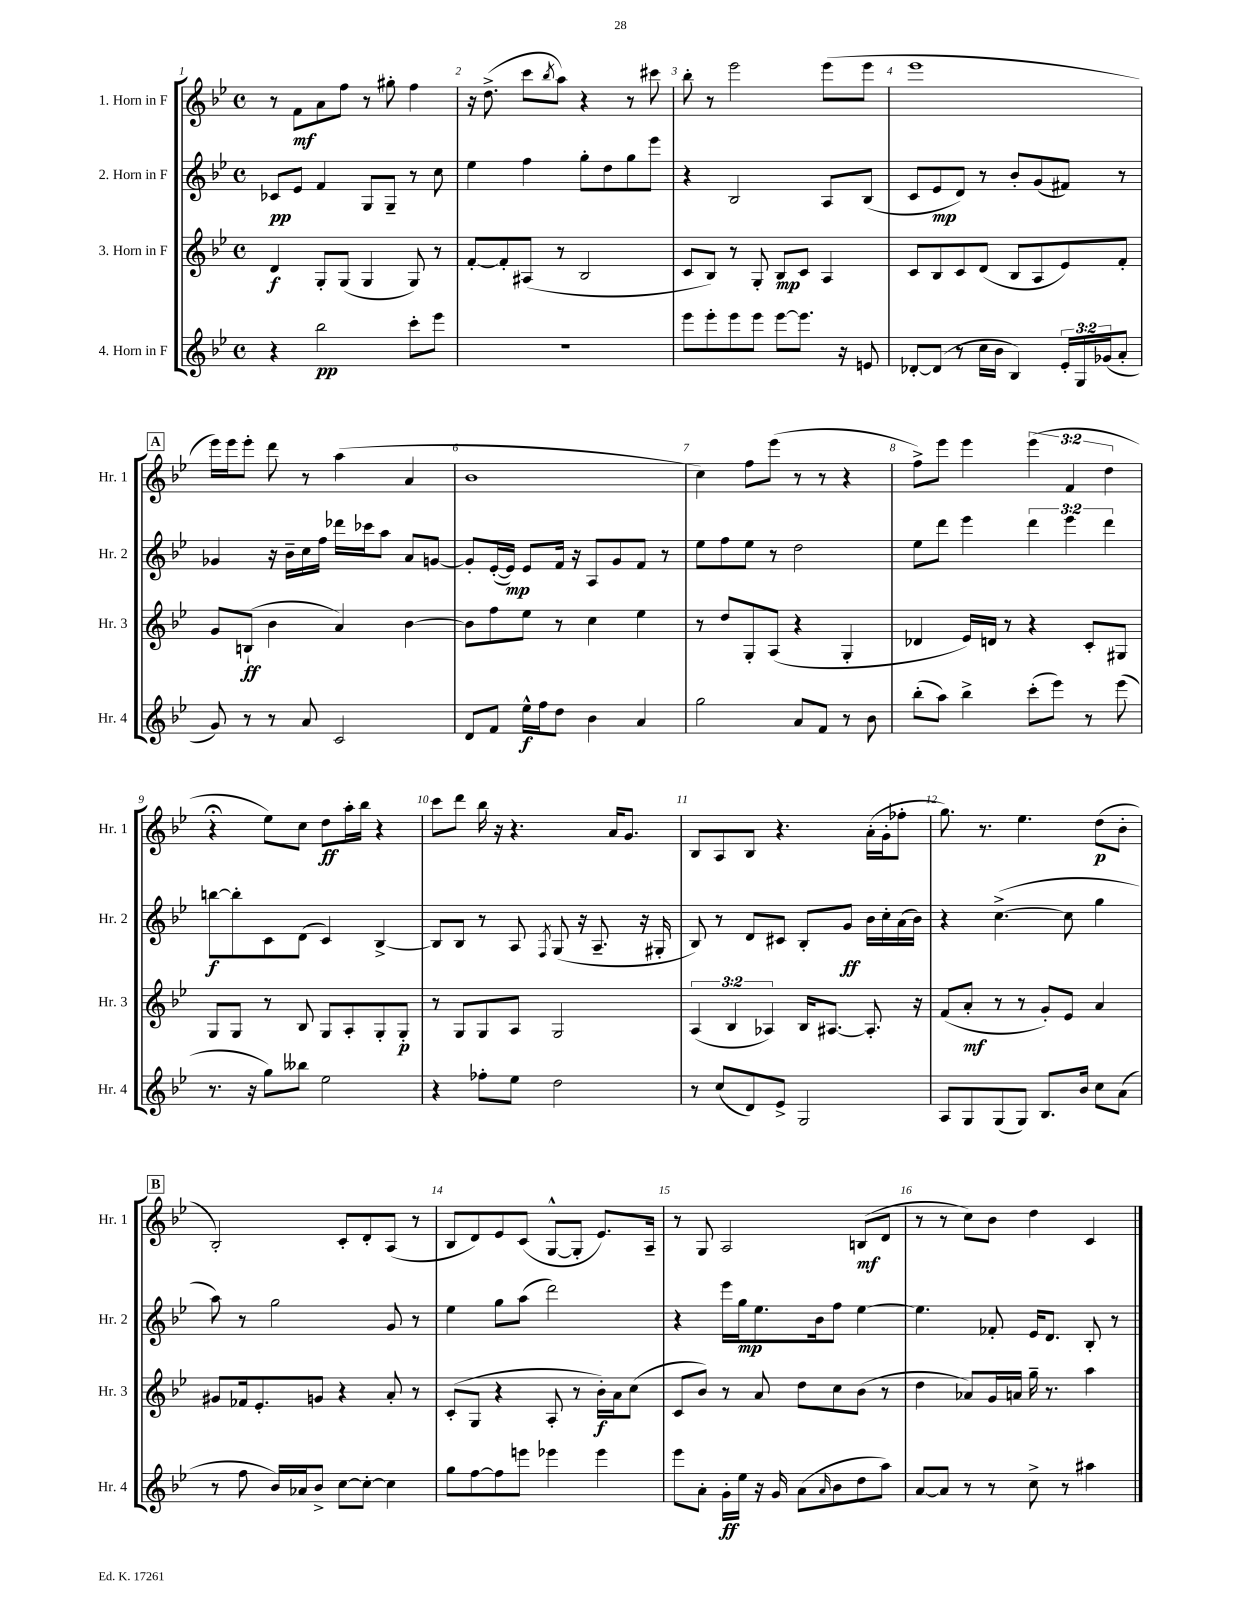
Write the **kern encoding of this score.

**kern	**kern	**kern	**kern
*staff4	*staff3	*staff2	*staff1
*clefG2	*clefG2	*clefG2	*clefG2
*k[b-e-]	*k[b-e-]	*k[b-e-]	*k[b-e-]
*M4/4	*M4/4	*M4/4	*M4/4
*met(c)	*met(c)	*met(c)	*met(c)
4r	4d	8c-	8r
.	.	8e-	8f
2bb-	8G'	4f	8a
.	(8G	.	8ff
.	4G	8G	8r
.	.	8G~	8gg#'
8ccc'	8G)	8r	4ff
8eee-	8r	8cc	.
=	=	=	=
1r	[8f'	4ee-	16r
.	.	.	(8.dd^
.	8f']	.	.
.	(8A#	4ff	8ccc
.	.	.	8qbb-
.	8r	.	8aa)
.	2B-	8gg'	4r
.	.	8dd	.
.	.	8gg	8r
.	.	8eee-	8ccc#
=	=	=	=
8eee-	8c	4r	8bb-'
8eee-'	8B-)	.	8r
8eee-	8r	2B-	2eee-
8eee-	8G'	.	.
[8eee-	8B-	.	.
8.eee-]	8c	.	.
.	4A	8A	(8eee-
16r	.	.	.
8e	.	(8B-	8eee-
=	=	=	=
[8d-'	8c	8c	1eee-
(8d-]	8B-	8e-	.
8r	8c	8d)	.
16cc	(8d	8r	.
16b-	.	.	.
4B-)	8B-	8b-'	.
.	8A	(8g	.
24e-'	8e-)	8f#)	.
24G	.	.	.
(24g-	.	.	.
8a'	8f'	8r	.
=	=	=	=
8g)	8g	4g-	16eee-)
.	.	.	16eee-
8r	(8B`	.	8eee-'
8r	4b-	16r	8ddd
.	.	16b-~	.
8a	.	16cc	8r
.	.	16ff	.
2c	4a)	16ddd-	(4aa
.	.	16ccc-	.
.	.	8aa	.
.	[4b-	8a	4a
.	.	[8g	.
=	=	=	=
8d	8b-]	8g']	1b-
8f	8ff	([16e-'	.
.	.	16e-])	.
16ee-^^	8ee-	8e-	.
16ff	.	.	.
8dd	8r	16f	.
.	.	16r	.
4b-	4cc	8A	.
.	.	8g	.
4a	4ee-	8f	.
.	.	8r	.
=	=	=	=
2gg	8r	8ee-	4cc)
.	8dd	8ff	.
.	8G'	8ee-	8ff
.	(8A	8r	(8eee-
8a	4r	2dd	8r
8f	.	.	8r
8r	4G'	.	4r
8b-	.	.	.
=	=	=	=
(8bb-'	4d-	8ee-	8ff^)
8aa)	.	8ddd	8eee-
4bb-^	16e-)	4eee-	4eee-
.	16d	.	.
.	8r	.	.
(8ccc'	4r	6ddd	(6eee-
8eee-)	.	.	.
.	.	6eee-	6f
8r	8c'	.	.
.	.	6ddd	6dd
(8eee-	8G#	.	.
=	=	=	=
8.r	8G	[8bb	4r;
.	8G	8bb']	.
16r	.	.	.
8gg)	8r	8c	8ee-)
8bb--	8B-	(8d	8cc
2ee-	8G	4c)	8dd
.	8A'	.	16aa'
.	.	.	16bb-
.	8G'	[4B-^	4r
.	8G'	.	.
=	=	=	=
4r	8r	8B-]	8ccc
.	8G	8B-	8ddd
8ff-'	8G	8r	16bb-
.	.	.	16r
8ee-	8A	8A	4.r
.	.	8qF	.
2dd	2G	(8G	.
.	.	16r	.
.	.	8.A~	.
.	.	.	16a
.	.	.	8.g
.	.	16r	.
.	.	16G#'	.
=	=	=	=
8r	(6A	8B-)	8B-
(8cc	.	8r	8A
.	6B-	.	.
8d)	.	8d	8B-
.	6A-)	.	.
8e-^	.	8c#	4.r
2G	16B-	8B-'	.
.	[8.A#	.	.
.	.	8g	.
.	8.A#']	16b-	(16a'
.	.	16cc'	16g'
.	.	(16a	8ff-'
.	16r	16b-)	.
=	=	=	=
8A	(8f	4r	8.gg)
8G	8a'	.	.
.	.	.	8.r
(8G	8r	([4.cc^	.
8G)	8r	.	4.ee-
8.B-	8g')	.	.
.	8e-	8cc]	.
16b-	.	.	.
8cc	4a	4gg	(8dd
(8a	.	.	8b-'
=	=	=	=
8r	8g#	8aa)	2B-')
8ff	16f-	8r	.
.	8.e-'	.	.
16b-)	.	2gg	.
16a-	.	.	.
8b-^	8g	.	.
[8cc	4r	.	8c'
8cc'_	.	.	8d'
4cc]	8a'	8g	(8A
.	8r	8r	8r
=	=	=	=
8gg	(8c'	4ee-	8B-
[8ff	8G	.	8d)
8ff]	4r	8gg	8e-
8eee	.	(8aa	(8c
4eee-	8A'	2ddd)	[8G^^
.	8r	.	8G']
4eee-	16b-')	.	8.e-)
.	16a	.	.
.	(8cc	.	.
.	.	.	16A~
=	=	=	=
8eee-	8c	4r	8r
8a'	8b-)	.	8G
16g'	8r	16eee-	2A
16ee-	.	16gg	.
16r	8a	8.ee-	.
16g	.	.	.
(8a	8dd	.	.
.	.	16b-	.
16qqa	.	.	.
8b-	8cc	8ff	.
8dd	(8b-	[4ee-	(8B
8aa)	8r	.	8d
=	=	=	=
[8a	4dd	4.ee-]	8r
8a]	.	.	8r
8r	8a-)	.	8cc)
8r	16g	8f-'	8b-
.	16a	.	.
8cc^	16gg~	16e-	4dd
.	8.r	8.d	.
8r	.	.	.
4aa#	4aa	8B-'	4c
.	.	8r	.
==	==	==	==
*-	*-	*-	*-
